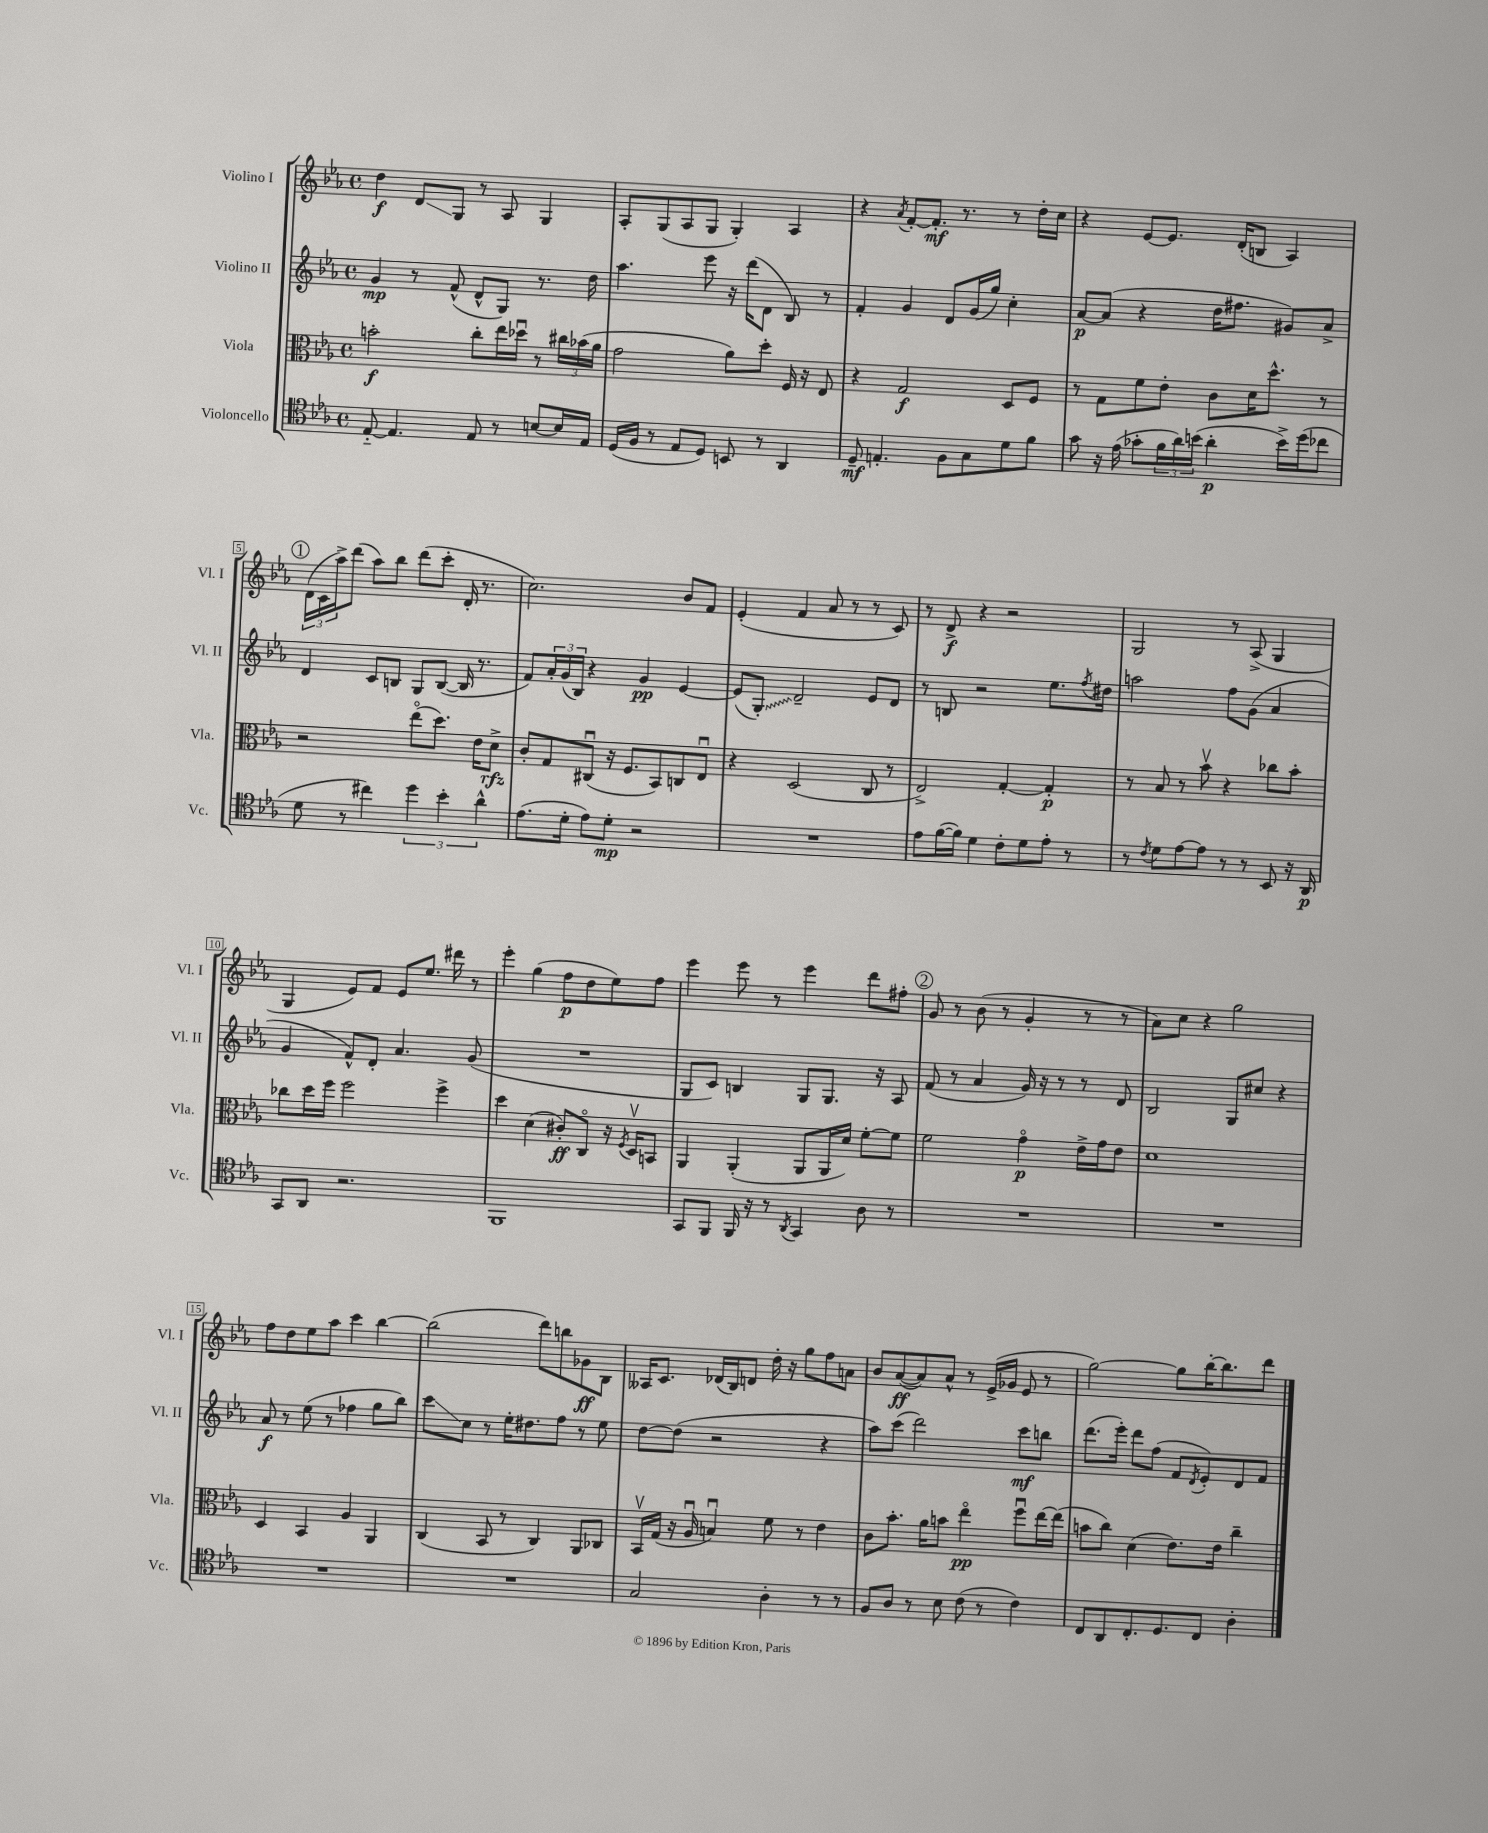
<<
\new StaffGroup <<
\new Staff = "s0" \with { instrumentName = "Violino I" shortInstrumentName = "Vl. I" } {
    \clef treble \key ees \major \defaultTimeSignature \time 4/4
    d''4\f d'8\glissando g8 r8 aes8 g4 |
    aes8-. g8( aes8 g8 g4-.) aes4 |
    r4 \acciaccatura { aes'8 } f'8~-. f'8.-.\mf r8. r8 d''16-. c''16 |
    r4 ees'8~ ees'8. d'16-.( b8 aes4) |
    \mark \markup { \circle "1" } \tuplet 3/2 { d'16( c'16 aes''16->) } d'''8( aes''8) bes''8 d'''8( c'''8-. d'16-. r8. |
    c''2.) bes'8 f'8 |
    ees'4-.( f'4 aes'8 r8 r8 c'8) |
    r8 d'8->\f r4 r2 |
    g2 r8 aes8->( g4 |
    g4 ees'8) f'8 ees'8 ees''8. dis'''16 r8 |
    ees'''4-. g''4( f''8\p d''8 ees''8) f''8 |
    ees'''4 ees'''8 r8 ees'''4 d'''8 fis''8-. |
    \mark \markup { \circle "2" } g'8 r8 bes'8( r8 g'4-. r8 r8 |
    aes'8) c''8 r4 g''2 |
    f''8 d''8 ees''8 aes''8 c'''4 bes''4~ |
    bes''2( d'''8) b''8 ges'8\ff bes8 |
    aeses16 c'8. des'16( bes16) d'8 d''16-. r16 g''8 f''8 a'8 |
    bes'8 aes'8~\ff( aes'8) aes'8-^ r8 ees'16->( ges'16 ees'8 r8 |
    g''2~) g''8 bes''16~-. bes''8. d'''8 \bar "|." |
}
\new Staff = "s1" \with { instrumentName = "Violino II" shortInstrumentName = "Vl. II" } {
    \clef treble \key ees \major \defaultTimeSignature \time 4/4
    g'4\mp r8 f'8-^( d'8-^ g8) r8. d''16 |
    aes''4. ees'''8 r16 d'''16( d'8 bes8) r8 |
    f'4-. g'4 d'8 g'16( g''16) c''4-. |
    aes'8~\p aes'8( r4 d''16 fis''8. gis'8) aes'8-> |
    \mark \markup { \circle "1" } d'4 c'8 b8 g8 b8~( b16 r8. |
    f'8) \tuplet 3/2 { aes'16-. g'16( bes16) } r4 g'4\pp ees'4~ |
    ees'8( \once \override Glissando.style = #'zigzag g8-.\glissando) d'2-- ees'8 d'8 |
    r8 b8 r2 ees''8. \acciaccatura { f''8 } dis''16 |
    a''2 f''8 g'8( aes'4 |
    g'4 f'8-^) d'8-. aes'4. g'8( |
    R1 |
    g8 c'8) b4 g8 g8. r16 aes8 |
    \mark \markup { \circle "2" } f'8( r8 aes'4 g'16) r16 r8 r8 d'8 |
    bes2 g8 cis''8 r4 |
    aes'8\f r8 ees''8( r8 fes''4 g''8 bes''8) |
    c'''8\glissando c''8 r8 ees''16-. dis''8. f''8 r8 ees''8 |
    d''8~ d''8( r2 r4 |
    aes''8) c'''8( d'''2) c'''8\mf b''8 |
    d'''8.( ees'''16-.) d'''8 f''8( f'8 \acciaccatura { d'8 } ees'8-.) d'8 f'8 \bar "|." |
}
\new Staff = "s2" \with { instrumentName = "Viola" shortInstrumentName = "Vla." } {
    \clef alto \key ees \major \defaultTimeSignature \time 4/4
    b'2-.\f c''8-. ees''16 des''16\downbow r8 \tuplet 3/2 { cis''16 bes'16( aes'16 } |
    g'2 aes'8) d''8-. f16 r16 ees8 |
    r4 g2\f d8 f8 |
    r8 g8 f'8 ees'8-. c'8 d'16 d''8.-^ r8 |
    \mark \markup { \circle "1" } r2 ees''8\flageolet( d''8.) ees'16 d'8->\rfz |
    c'8-. g8 cis8\downbow( r16 f8. bes,8) c8 ees8\downbow |
    r4 d2( c8 r8 |
    ees2->) g4~-. g4-.\p |
    r8 bes8 r8 bes'8\upbow r4 ces''8 bes'8-. |
    ces''8 d''16 f''16 f''2 f''4-> |
    d''4 d'4( cis'8-.\ff) c8\flageolet r16 \acciaccatura { f8 } d16\upbow b,8 |
    aes,4 aes,4-.( aes,8 aes,16 d'16) f'8~-. f'8 |
    \mark \markup { \circle "2" } f'2 g'4\flageolet\p ees'16-> g'16 ees'8 |
    d'1 |
    d4 bes,4 aes4 aes,4 |
    c4( bes,8 r8 c4) aes,8 ces8 |
    bes,16\upbow g16( r16 aes16\downbow b4\downbow) f'8 r8 ees'4 |
    c'8 bes'8.-. aes'16 b'8 ees''4\flageolet\pp f''8\downbow ees''16~ ees''16( |
    b'8 c''8) d'4( ees'8.) ees'16 c''4-- \bar "|." |
}
\new Staff = "s3" \with { instrumentName = "Violoncello" shortInstrumentName = "Vc." } {
    \clef tenor \key ees \major \defaultTimeSignature \time 4/4
    ees8~-_ ees4. ees8 r8 b8~ b16 ees16 |
    d16( f16 r8 ees8 d8) b,8 r8 aes,4 |
    d8--\mf e4.-. f8 g8 d'8 f'8 |
    g'8 r16 ees'16( ges'8-. \tuplet 3/2 { f'16 aes'16) b'16( } aes'4-.\p b'16->) d''16( ces''8 |
    \mark \markup { \circle "1" } d'8 r8 cis''4) \tuplet 3/2 { d''4 bes'4-. aes'4-^ } |
    ees'8.( d'16-. ees'8) d'8-.\mp r2 |
    R1 |
    ees'8 f'16~( f'16) d'4 c'8-. d'8 ees'8-. r8 |
    r8 \acciaccatura { c'8 } d'8 ees'8~ ees'8 r8 r8 bes,8 r16 aes,16\p |
    g,8 aes,8 r2. |
    f,1 |
    g,8 f,8 f,16 r16 r8 \acciaccatura { aes,8 } g,4 aes8 r8 |
    \mark \markup { \circle "2" } R1 |
    R1 |
    R1 |
    R1 |
    g2 aes4-. r8 r8 |
    f8 aes8 r8 bes8 c'8( r8 c'4) |
    c8 aes,8 c8.-. d8. c8 aes4-. \bar "|." |
}
>>
>>
\layout { \context { \Score \override BarNumber.stencil = #(make-stencil-boxer 0.1 0.3 ly:text-interface::print) } }
